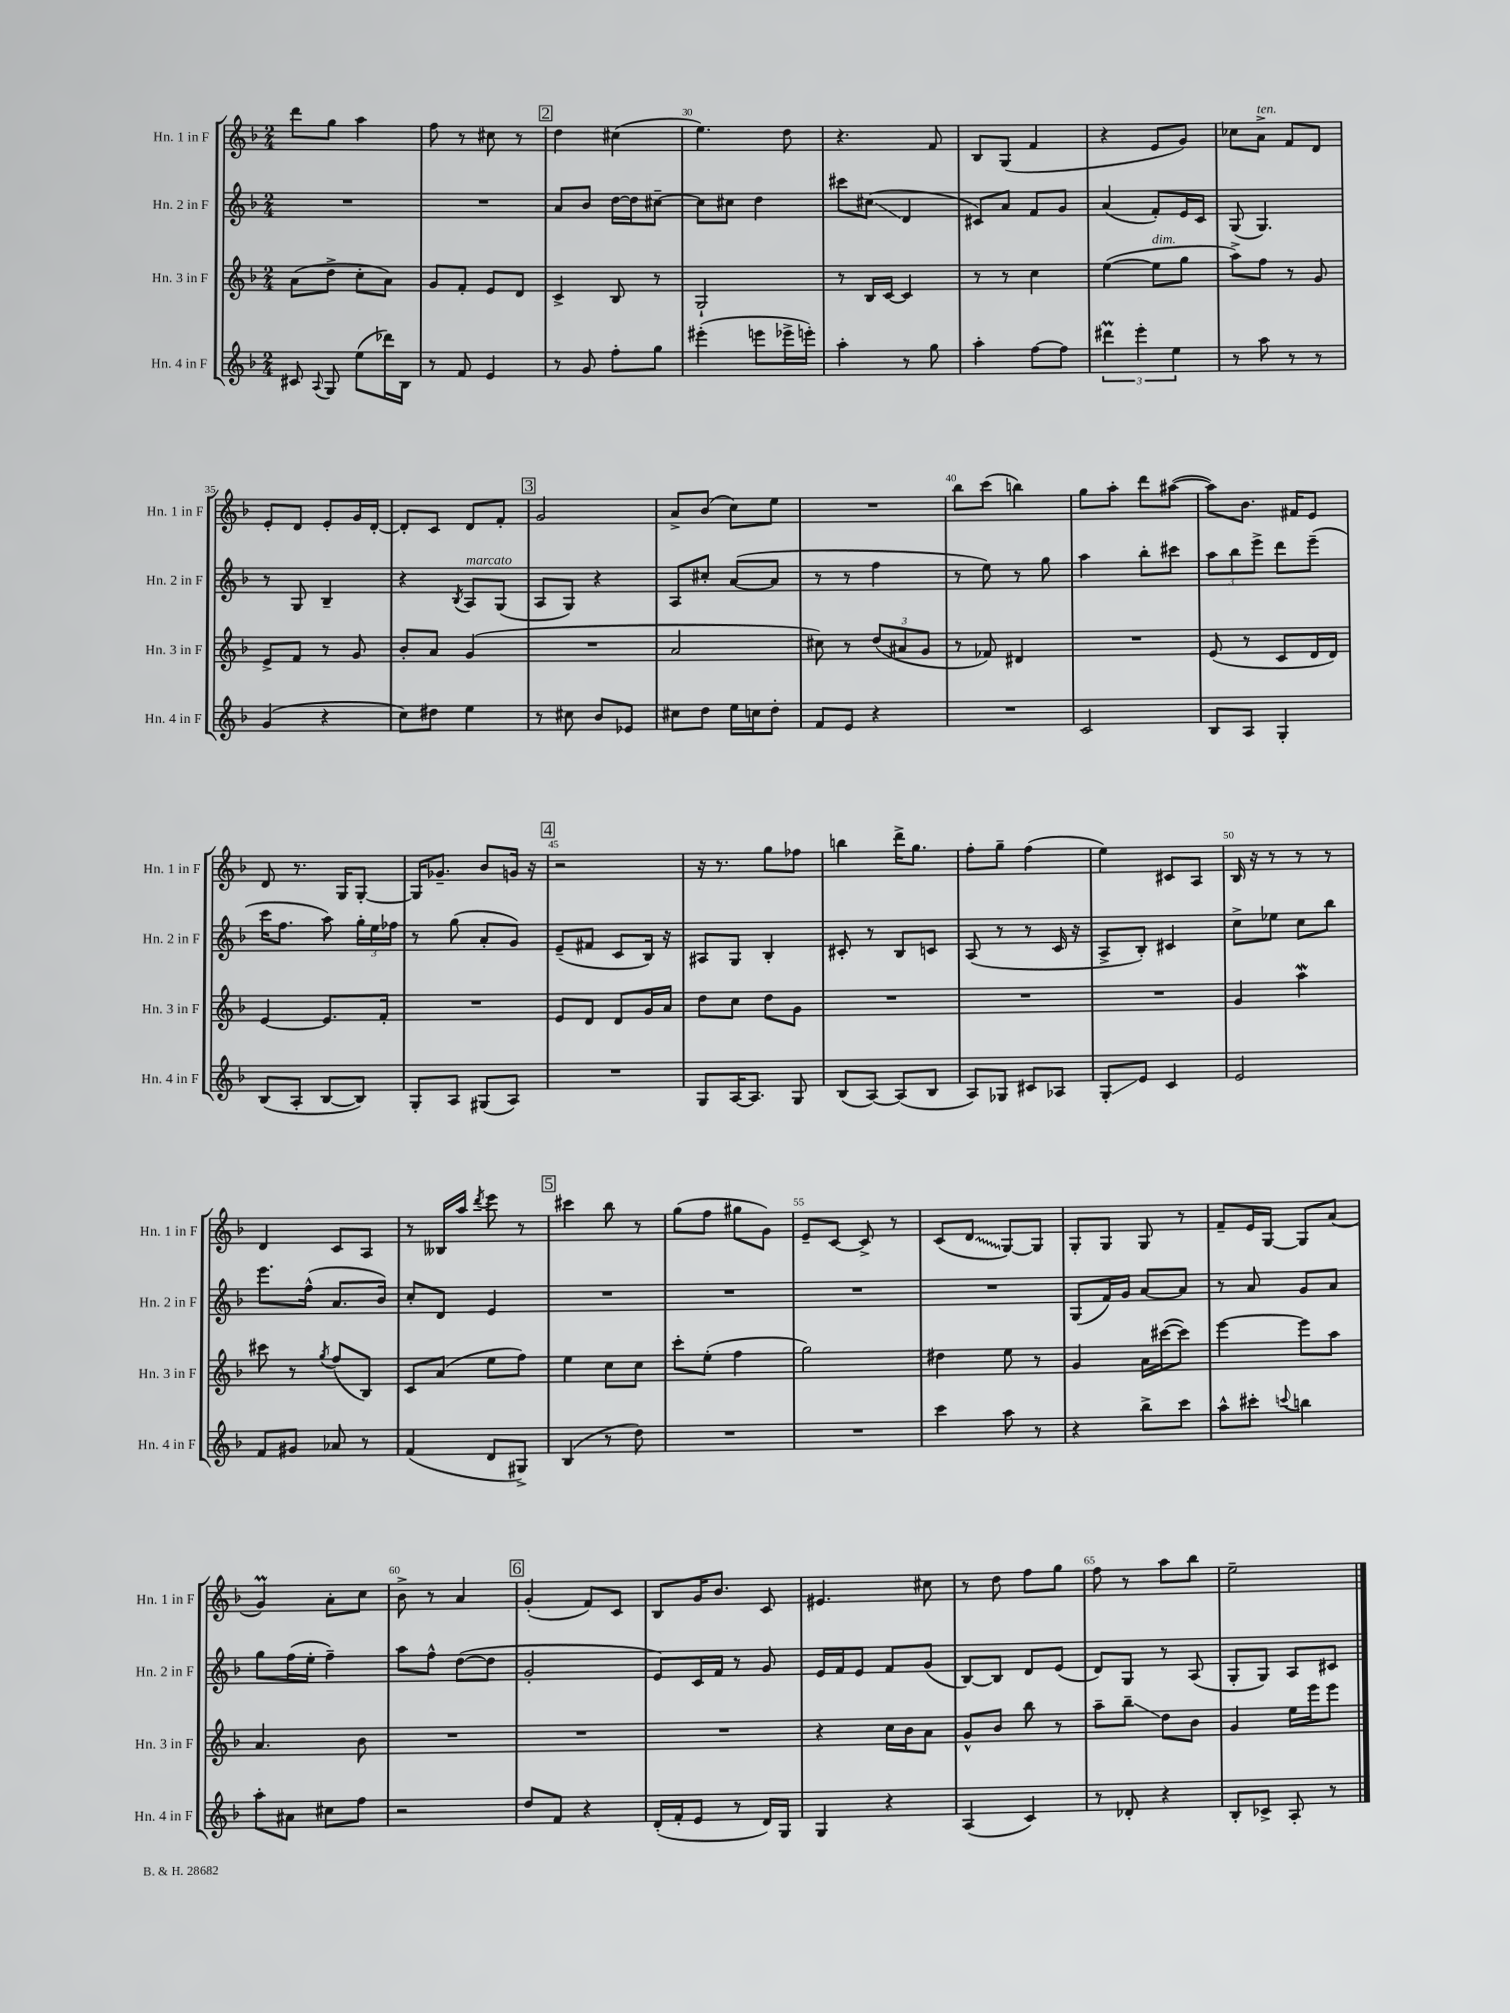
<<
\new StaffGroup <<
\new Staff = "s0" \with { instrumentName = "Hn. 1 in F" shortInstrumentName = "Hn. 1 in F" } {
    \clef treble \key f \major \numericTimeSignature \time 2/4
    \autoBeamOff d'''8[ g''8] a''4 |
    f''8 r8 cis''8 r8 |
    \mark \markup { \box "2" } d''4 cis''4( |
    e''4.) d''8 |
    r4. f'8 |
    bes8[ g8]( f'4 |
    r4 e'8[ g'8]) |
    ces''8[ a'8]->^\markup { \italic "ten." } f'8[ d'8] |
    e'8[-. d'8] e'8[-. g'16 d'16]~-. |
    d'8[-. c'8] d'8[ f'8]-. |
    \mark \markup { \box "3" } g'2 |
    a'8[-> bes'8]( c''8[) e''8] |
    R2 |
    bes''8[ c'''8]( b''4) |
    g''8[ a''8]-. d'''8[ ais''8]~( |
    ais''8[) bes'8.] fis'16[ e'8] |
    d'8 r8. g16[ g8]~-. |
    g16[ ges'8.]-- bes'8[ g'16] r16 |
    \mark \markup { \box "4" } r2 |
    r16 r8. g''8[ fes''8] |
    b''4 d'''16[-> g''8.] |
    f''8[-. g''8]-- f''4( |
    e''4) cis'8[ a8] |
    bes16 r16 r8 r8 r8 |
    d'4 c'8[ a8] |
    r8 beses16[ a''16] \acciaccatura { d'''8 } e'''8 r8 |
    \mark \markup { \box "5" } cis'''4 bes''8 r8 |
    g''8[( f''8] gis''8[ g'8]) |
    e'8[-- c'8]~ c'8-> r8 |
    c'8[( \once \override Glissando.style = #'zigzag d'8]\glissando g8[~) g8] |
    g8[-. g8] g8 r8 |
    f'8[-- e'16 g16]~ g8[ a'8]( |
    g'4\prall) a'8[-. c''8] |
    bes'8-> r8 a'4 |
    \mark \markup { \box "6" } g'4-.( f'8[) c'8] |
    bes8[ g'16 bes'8.] c'8 |
    eis'4. cis''8 |
    r8 d''8 f''8[ g''8] |
    f''8 r8 a''8[ bes''8] |
    e''2-- \bar "|." |
}
\new Staff = "s1" \with { instrumentName = "Hn. 2 in F" shortInstrumentName = "Hn. 2 in F" } {
    \clef treble \key f \major \numericTimeSignature \time 2/4
    \autoBeamOff R2 |
    R2 |
    \mark \markup { \box "2" } a'8[ bes'8] d''16[~ d''16 cis''8]~-- |
    cis''8[ cis''8] d''4 |
    cis'''8[ cis''8]\glissando( d'4 |
    cis'8[) a'8] f'8[ g'8] |
    a'4( f'8[-.) e'16 c'16] |
    g8( g4.) |
    r8 g8 bes4-- |
    r4 \acciaccatura { bes8 } a8[^\markup { \italic "marcato" } g8]( |
    \mark \markup { \box "3" } a8[ g8]) r4 |
    a8[ cis''8]-. a'8[~( a'8] |
    r8 r8 f''4 |
    r8 e''8) r8 g''8 |
    a''4 bes''8[-. cis'''8] |
    \tuplet 3/2 { a''8[ bes''8 e'''8]-> } d'''8[ e'''8]--( |
    c'''16[ f''8.] a''8) \tuplet 3/2 { g''16[-. e''16 fes''16] } |
    r8 g''8( a'8[-. g'8]) |
    \mark \markup { \box "4" } e'8[--( fis'8] c'8[ bes16]) r16 |
    ais8[ g8] bes4-. |
    cis'8-. r8 bes8[ c'8] |
    a8( r8 r8 c'16 r16 |
    a8[-> bes8]-.) cis'4 |
    c''8[-> ees''8] c''8[ bes''8] |
    e'''8.[ f''16]-^( a'8.[ bes'16]) |
    c''8[-. d'8] e'4 |
    \mark \markup { \box "5" } R2 |
    R2 |
    R2 |
    R2 |
    g8[( f'16) g'16] a'8[~ a'8] |
    r8 a'8 g'8[ a'8] |
    g''8[ f''16( e''16]-. f''4--) |
    a''8[ f''8]-^ d''8[~( d''8] |
    \mark \markup { \box "6" } g'2-. |
    e'8[) c'16 f'16] r8 g'8 |
    e'16[ f'16 e'8] f'8[ g'8]( |
    bes8[~) bes8] d'8[ e'8]( |
    d'8[) g8] r8 a8( |
    g8[-. g8]) a8[ cis'8] \bar "|." |
}
\new Staff = "s2" \with { instrumentName = "Hn. 3 in F" shortInstrumentName = "Hn. 3 in F" } {
    \clef treble \key f \major \numericTimeSignature \time 2/4
    \autoBeamOff a'8[( d''8]-> c''8[-. a'8]) |
    g'8[ f'8]-. e'8[ d'8] |
    \mark \markup { \box "2" } c'4-> bes8 r8 |
    g2-! |
    r8 bes16[ c'16]~ c'4 |
    r8 r8 c''4 |
    e''4~( e''8[^\markup { \italic "dim." } g''8] |
    a''8[->) f''8] r8 g'8 |
    e'8[-> f'8] r8 g'8 |
    bes'8[-. a'8] g'4( |
    \mark \markup { \box "3" } R2 |
    a'2 |
    cis''8) r8 \tuplet 3/2 { d''8[( ais'8 g'8] } |
    r8 fes'8) dis'4 |
    R2 |
    e'8( r8 c'8[ d'16 d'16]) |
    e'4~ e'8.[ f'16]-. |
    R2 |
    \mark \markup { \box "4" } e'8[ d'8] d'8[ g'16 a'16] |
    d''8[ c''8] d''8[ g'8] |
    R2 |
    R2 |
    R2 |
    g'4 a''4\mordent |
    cis'''8 r8 \acciaccatura { g''8 } f''8[( bes8]) |
    c'8[ a'8]( e''8[ f''8]) |
    \mark \markup { \box "5" } e''4 c''8[ c''8] |
    c'''8[-. e''8]-.( f''4 |
    g''2) |
    dis''4 e''8 r8 |
    g'4 a'16[ cis'''16~( cis'''8]) |
    e'''4~ e'''8[ a''8] |
    a'4. bes'8 |
    R2 |
    \mark \markup { \box "6" } R2 |
    R2 |
    r4 c''16[ bes'16 a'8] |
    g'8[-^ bes'8] bes''8 r8 |
    a''8[-- bes''8]--\glissando d''8[ bes'8] |
    g'4 e''16[ e'''16 e'''8] \bar "|." |
}
\new Staff = "s3" \with { instrumentName = "Hn. 4 in F" shortInstrumentName = "Hn. 4 in F" } {
    \clef treble \key f \major \numericTimeSignature \time 2/4
    \autoBeamOff cis'8 \appoggiatura { a8 } g8 e''8[( des'''16) bes16] |
    r8 f'8 e'4 |
    \mark \markup { \box "2" } r8 g'8 f''8[-. g''8] |
    eis'''4-.( e'''8[ ees'''16-> e'''16]-.) |
    a''4-. r8 g''8 |
    a''4-. f''8[~ f''8] |
    \tuplet 3/2 { dis'''4\prall e'''4-. e''4 } |
    r8 a''8 r8 r8 |
    g'4( r4 |
    c''8[) dis''8] e''4 |
    \mark \markup { \box "3" } r8 cis''8 bes'8[ ees'8] |
    cis''8[ d''8] e''16[ c''16 d''8]-. |
    f'8[ e'8] r4 |
    R2 |
    c'2 |
    bes8[ a8] g4-. |
    bes8[( a8]-. bes8[~ bes8]) |
    g8[-. a8] gis8[( a8]) |
    \mark \markup { \box "4" } R2 |
    g8[ a16~ a8.] g8 |
    bes8[( a8]~) a8[( bes8] |
    a8[) ges8] cis'8[ aes8] |
    g8[-.\glissando e'8] c'4 |
    e'2 |
    f'8[ gis'8] aes'8 r8 |
    f'4( d'8[ gis8]->) |
    \mark \markup { \box "5" } bes4( r8 d''8) |
    R2 |
    R2 |
    c'''4 a''8 r8 |
    r4 bes''8[-> c'''8] |
    a''8[-^ cis'''8]-. \appoggiatura { c'''8 } b''4 |
    a''8[-. ais'8] cis''8[ f''8] |
    r2 |
    \mark \markup { \box "6" } d''8[ f'8] r4 |
    d'16[-.( f'16-. e'8] r8 d'16[) g16] |
    g4 r4 |
    a4( c'4) |
    r8 des'8-. r4 |
    bes8[-. ces'8]-> a8-. r8 \bar "|." |
}
>>
>>
\layout { \context { \Score currentBarNumber = #27 \override BarNumber.break-visibility = ##(#f #t #t) barNumberVisibility = #(every-nth-bar-number-visible 5) } }
